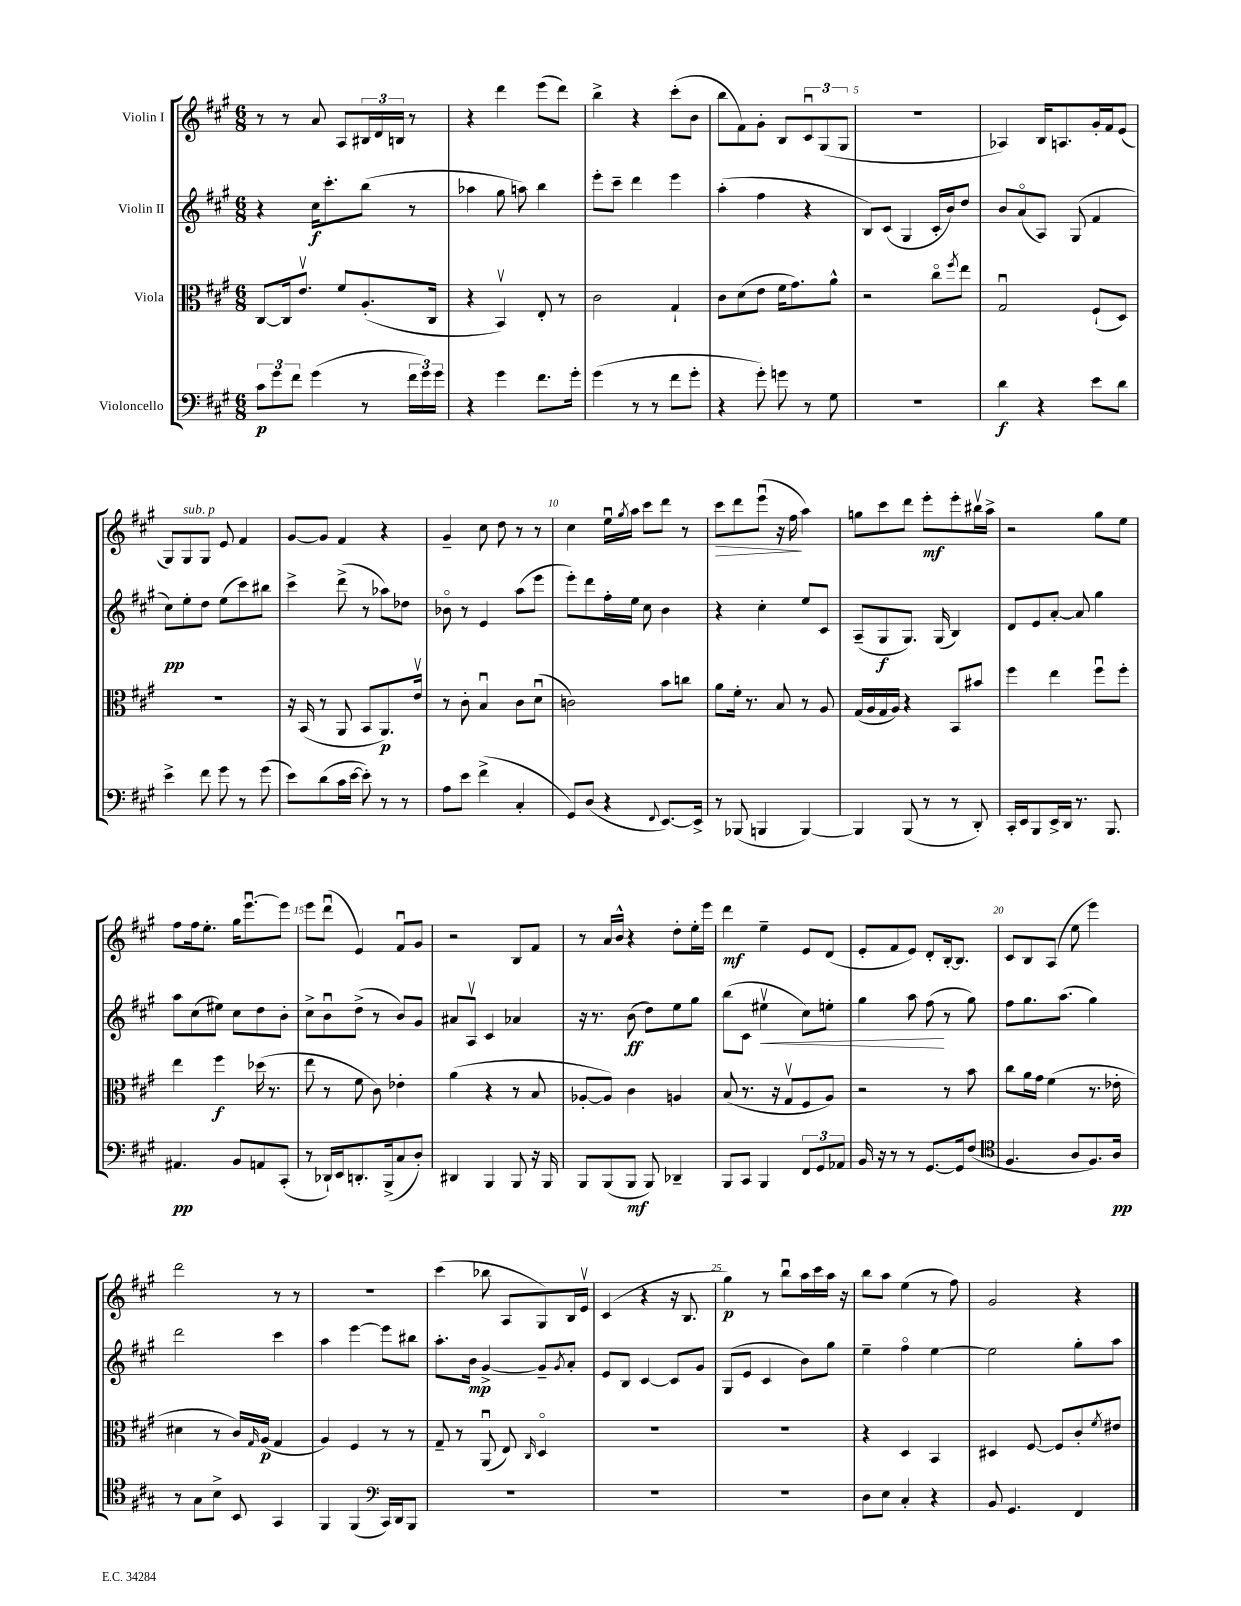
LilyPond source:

<<
\new StaffGroup <<
\new Staff = "s0" \with { instrumentName = "Violin I" } {
    \clef treble \key a \major \numericTimeSignature \time 6/8
    r8 r8 a'8 a8 \tuplet 3/2 { bis16 d'16 b16 } r8 |
    r4 d'''4 e'''8( d'''8) |
    b''4-> r4 cis'''8-.( b'8 |
    b''8 fis'8) gis'8-. b8 \tuplet 3/2 { cis'8\downbow gis8( gis8 } |
    R2. |
    aes4) b16 a8. gis'16-. fis'16 e'8( |
    gis8) gis8^\markup { \italic "sub. p" } gis8 e'8 fis'4 |
    gis'8~ gis'8 fis'4 r4 |
    gis'4-- cis''8 d''8 r8 r8 |
    cis''4 e''16\downbow \acciaccatura { gis''8 } a''16 cis'''8 d'''8 r8 |
    cis'''8\> d'''8 e'''8\downbow( r16 fis''16\! a''4) |
    g''8 cis'''8 d'''8 e'''8-.\mf e'''8-. bis''16\upbow a''16-> |
    r2 gis''8 e''8 |
    fis''8 fis''16 e''8.-. gis''16 e'''8.~\downbow e'''8 |
    e'''8 d'''8\downbow( e'4) fis'8\downbow gis'8 |
    r2 b8 fis'8 |
    r8 a'16 b'16-^ r4 d''8-. e''16-. e'''16 |
    d'''4\mf e''4-- e'8 d'8( |
    e'8-. fis'8 e'8) d'8-. b16~-. b8. |
    cis'8 b8 a8( e''8 e'''4) |
    d'''2 r8 r8 |
    R2. |
    cis'''4( bes''8 a8 gis8) b16 e'16\upbow |
    cis'4( r4 r16 b8. |
    gis''4\p) r8 b''8\downbow a''16 cis'''16 a''16 r16 |
    b''8 a''8 e''4( r8 fis''8) |
    gis'2 r4 \bar "|." |
}
\new Staff = "s1" \with { instrumentName = "Violin II" } {
    \clef treble \key a \major \numericTimeSignature \time 6/8
    r4 cis''16\f cis'''8.-. b''8( r8 |
    aes''4 gis''8 a''8) b''4 |
    e'''8-. cis'''8-- d'''4 e'''4 |
    a''4-.( fis''4 r4 |
    b8) cis'8( gis4 cis'16-. b'16) d''8 |
    b'8 a'8\flageolet( a8) gis8( fis'4 |
    cis''8\pp) e''8-. d''8 e''8( cis'''8) bis''8 |
    cis'''4-> d'''8->( r8 aes''8) des''8 |
    bes'8\flageolet r8 e'4 a''8( e'''8 |
    e'''8-.) d'''8 fis''16-. e''16 cis''8 b'4 |
    r4 cis''4-. e''8 cis'8 |
    a8--( gis8\f gis8.) gis16( b4) |
    d'8 e'8 a'8~-. a'8 gis''4 |
    a''8 cis''8( eis''8) cis''8 d''8 b'8-. |
    cis''8-> b'8\downbow d''8->( r8 b'8) gis'8 |
    ais'8 a8\upbow cis'4 aes'4 |
    r16 r8. b'8\ff( d''8) e''8 gis''8 |
    b''8( cis'8 eis''4\upbow\< cis''8) e''8-. |
    gis''4 a''8 fis''8\!( r8 gis''8) |
    fis''8 gis''8. a''8.( gis''4) |
    d'''2 cis'''4 |
    a''4 e'''4~ e'''8 bis''8 |
    a''8.-. b'16\mp gis'4~-> gis'8-- \acciaccatura { gis'8 } a'8-. |
    e'8 b8 cis'4~ cis'8 gis'8 |
    gis8( e'8 cis'4 b'8) gis''8 |
    e''4-- fis''4\flageolet e''4~ |
    e''2 gis''8-. a''8 \bar "|." |
}
\new Staff = "s2" \with { instrumentName = "Viola" } {
    \clef alto \key a \major \numericTimeSignature \time 6/8
    cis8~ cis16 e'8.\upbow fis'8 a8.-.( cis16 |
    r4 b,4\upbow) e8-. r8 |
    cis'2 gis4-! |
    cis'8 d'8( e'8 fis'16 gis'8.) a'8-^ |
    r2 cis''8\flageolet \acciaccatura { fis''8 } e''8 |
    gis2\downbow fis8-!( d8) |
    R2. |
    r16 b,16( r8 a,8 b,8 a,8.\p) e'16\upbow |
    r8 cis'8-. b4\downbow cis'8 d'8\downbow( |
    c'2) b'8 c''8 |
    a'8 fis'16-. r8. b8 r8 a8 |
    gis16( a16 gis16 a16) r4 b,8 bis'8 |
    fis''4 e''4 fis''8\downbow fis''8-. |
    e''4 fis''4\f des''16( r8. |
    e''8 r8 fis'8 cis'8) ees'4-. |
    a'4( r4 r8 b8 |
    aes8~-. aes8) cis'4 a4 |
    b8( r8. r16 gis8\upbow fis8 a8) |
    r2 r8 b'8 |
    cis''8 a'16 gis'16 fis'4( r8. ees'16-. |
    dis'4 r8 cis'16) \grace { gis16 } a16\p( gis4 |
    a4) fis4 r8 r8 |
    gis8-- r8 a,8\downbow( e8) \grace { cis16 } d4\flageolet |
    R2. |
    R2. |
    r4 d4 b,4 |
    dis4 fis8~ fis8 cis'8-. \acciaccatura { fis'8 } eis'8 \bar "|." |
}
\new Staff = "s3" \with { instrumentName = "Violoncello" } {
    \clef bass \key a \major \numericTimeSignature \time 6/8
    \tuplet 3/2 { cis'8\p gis'8 fis'8 } gis'4( r8 \tuplet 3/2 { fis'16 gis'16) gis'16 } |
    r4 gis'4 fis'8. gis'16-. |
    gis'4( r8 r8 fis'8 gis'8-. |
    r4 gis'8-.) g'8 r8 gis8 |
    R2. |
    d'4\f r4 e'8 d'8 |
    e'4-> fis'8 gis'8 r8 gis'8( |
    e'8) d'8( cis'16 e'16~ e'8-.) r8 r8 |
    a8 e'8 fis'4->( cis4-. |
    gis,8) d8( r4 \appoggiatura { fis,8 } e,8.~) e,16-> |
    r8 bes,,8( b,,4 b,,4~) |
    b,,4 b,,8( r8 r8 d,8-.) |
    cis,16-. e,16 b,,8 e,16-> d,16 r8. b,,8. |
    ais,4.\pp b,8 a,8 cis,8-.( |
    r8 des,16-!) e,16 d,8.-. b,,16->( cis8 d8-.) |
    dis,4 b,,4 b,,8 r16 b,,16 |
    b,,8 b,,8( b,,8\mf b,,8) des,4-- |
    b,,8 cis,8 b,,4 \tuplet 3/2 { fis,8 gis,8 aes,8 } |
    b,16 r16 r8 r8 gis,8.~ gis,16 fis8( |
    \clef tenor fis4. a8 fis8.) a16\pp |
    r8 gis8 b8-> b,8 gis,4 |
    fis,4 fis,4( \clef bass cis,16) d,16 b,,8 |
    R2. |
    R2. |
    R2. |
    d8 e8 cis4-. r4 |
    b,8 gis,4. fis,4 \bar "|." |
}
>>
>>
\layout { \context { \Score \override BarNumber.break-visibility = ##(#f #t #t) barNumberVisibility = #(every-nth-bar-number-visible 5) } }
